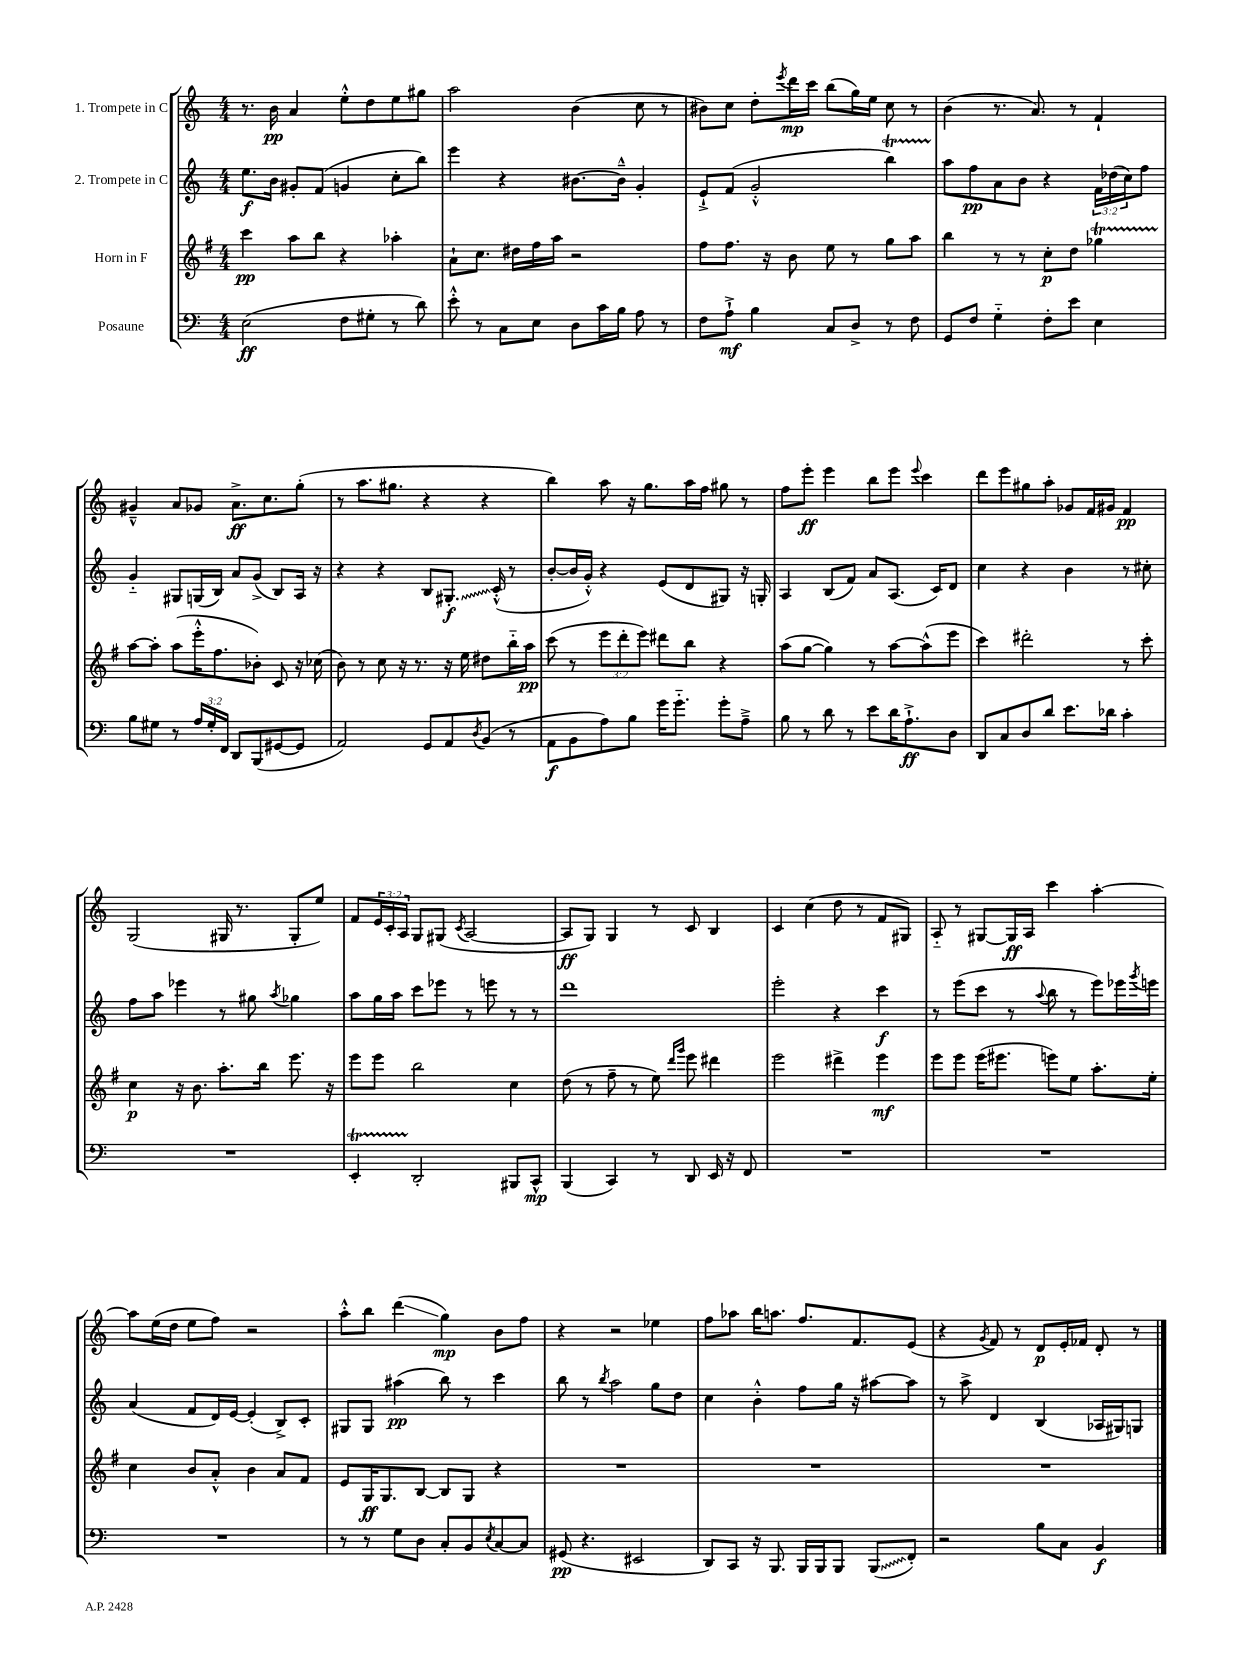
<<
\new StaffGroup <<
\new Staff = "s0" \with { instrumentName = "1. Trompete in C" } {
    \clef treble \key c \major \numericTimeSignature \time 4/4 \override Staff.TupletNumber.text = #tuplet-number::calc-fraction-text
    r8. b'16\pp a'4 e''8-.-^ d''8 e''8 gis''8 |
    a''2 b'4( c''8 r8 |
    bis'8) c''8 d''8-. \acciaccatura { e'''8 } d'''16\mp c'''16 b''8( g''16) e''16 c''8 r8 |
    b'4( r8. a'8.) r8 f'4-! |
    gis'4---^ a'8 ges'8 a'8.->\ff c''8. g''8-.( |
    r8 a''8. gis''8. r4 r4 |
    b''4) a''8 r16 g''8. a''16 f''16 gis''8 r8 |
    f''8 e'''8-.\ff e'''4 b''8 e'''8 \appoggiatura { e'''8 } c'''4 |
    d'''8 e'''8 gis''8 a''8-. ges'8 f'16 gis'16 f'4\pp |
    g2( gis16 r8. gis8-. e''8) |
    f'8 \tuplet 3/2 { e'16 c'16-. a16 } g8 gis8( \acciaccatura { c'8 } a2~ |
    a8\ff g8) g4 r8 c'8 b4 |
    c'4 c''4( d''8 r8 f'8 gis8) |
    a8-_ r8 gis8~ gis16\ff a16 c'''4 a''4~-. |
    a''8 e''16( d''16 e''8 f''8) r2 |
    a''8-.-^ b''8 d'''4\glissando( g''4\mp) b'8 f''8 |
    r4 r2 ees''4 |
    f''8 aes''8 b''16 a''8. f''8. f'8. e'8( |
    r4 \acciaccatura { g'8 } f'8) r8 d'8\p e'16-. fes'16 d'8-. r8 \bar "|." |
}
\new Staff = "s1" \with { instrumentName = "2. Trompete in C" } {
    \clef treble \key c \major \numericTimeSignature \time 4/4 \override Staff.TupletNumber.text = #tuplet-number::calc-fraction-text
    e''8.\f b'16 gis'8-. f'8( g'4 c''8-. b''8) |
    e'''4 r4 bis'8.~ bis'16---^ g'4-. |
    e'8-!-> f'8( g'2-.-^ b''4\startTrillSpan) |
    a''8\stopTrillSpan f''8\pp a'8 b'8 r4 \tuplet 3/2 { f'16 des''16( c''16) } f''8 |
    g'4-_ gis8 g16( b16) a'8 g'8->( b8) a16 r16 |
    r4 r4 b8 \once \override Glissando.style = #'zigzag gis8.-.\glissando\f c'16-.-^( r8 |
    b'8~-. b'16 g'16-.-^) r4 e'8( d'8 gis8) r16 g16-. |
    a4 b8( f'8) a'8 a8.( c'16) d'8 |
    c''4 r4 b'4 r8 cis''8-. |
    f''8 a''8 ees'''4 r8 gis''8 \acciaccatura { a''8 } ges''4 |
    a''8 g''16 a''16 c'''8 ees'''8 r8 e'''8 r8 r8 |
    d'''1 |
    e'''2-. r4 c'''4\f |
    r8 e'''8( c'''8 r8 \appoggiatura { a''8 } b''8 r8 e'''8) ees'''16 \acciaccatura { g'''8 } e'''16 |
    a'4( f'8 d'16) e'16~ e'4-.( b8->) c'8-. |
    gis8 gis8 ais''4\pp( b''8) r8 c'''4 |
    b''8 r8 \acciaccatura { b''8 } a''2 g''8 d''8 |
    c''4 b'4-.-^ f''8 g''16 r16 ais''8~ ais''8 |
    r8 a''8-> d'4 b4( aes16 gis16) g8 \bar "|." |
}
\new Staff = "s2" \with { instrumentName = "Horn in F" } {
    \clef treble \key g \major \numericTimeSignature \time 4/4 \override Staff.TupletNumber.text = #tuplet-number::calc-fraction-text
    c'''4\pp a''8 b''8 r4 aes''4-. |
    a'8-! c''8. dis''16 fis''16 a''16 r2 |
    fis''8 fis''8. r16 b'8 e''8 r8 g''8 a''8 |
    b''4 r8 r8 c''8-.\p d''8 ges''4\startTrillSpan |
    a''8~\stopTrillSpan a''8-. a''8( e'''16-.-^ fis''8. bes'8-.) c'8 r16 ces''16( |
    b'8) r8 c''8 r16 r8. r16 e''16 dis''8 b''16-_ a''16\pp |
    c'''8( r8 \tuplet 3/2 { e'''8 d'''8-. e'''8) } dis'''8 b''8 r4 |
    a''8( g''8~ g''4) r8 a''8~ a''8-^( e'''8 |
    c'''4) dis'''2-. r8 c'''8-. |
    c''4\p r16 b'8. a''8.-. b''16 e'''8. r16 |
    e'''8 e'''8 b''2 c''4 |
    d''8( r8 fis''8-- r8 e''8) \grace { d'''16 g'''16 } e'''8 dis'''4 |
    e'''2 dis'''4-> e'''4\mf |
    e'''8 e'''8 e'''16( eis'''8. e'''8) e''8 a''8.-. e''16-. |
    c''4 b'8 a'8-.-^ b'4 a'8 fis'8 |
    e'8 g16\ff g8. b8~ b8 g8 r4 |
    R1 |
    R1 |
    R1 \bar "|." |
}
\new Staff = "s3" \with { instrumentName = "Posaune" } {
    \clef bass \key c \major \numericTimeSignature \time 4/4 \override Staff.TupletNumber.text = #tuplet-number::calc-fraction-text
    e2\ff( f8 gis8-. r8 d'8) |
    e'8-.-^ r8 c8 e8 d8 c'16 b16 a8 r8 |
    f8 a8-!->\mf b4 c8 d8-> r8 f8 |
    g,8 f8 g4-_ f8-. e'8 e4 |
    b8 gis8 r8 \tuplet 3/2 { a16 gis16-. f,16 } d,8 b,,8( gis,8~ gis,8 |
    a,2) g,8 a,8 \acciaccatura { d8 } b,8( r8 |
    a,8\f b,8 a8) b8 g'16 g'8.-_ g'8-. a8---> |
    b8 r8 d'8 r8 e'8 d'16 a8.-!->\ff d8 |
    d,8 c8 d8 d'8 e'8. des'16 c'4-. |
    R1 |
    e,4-.\startTrillSpan d,2-.\stopTrillSpan bis,,8 c,8-^\mp |
    b,,4( c,4) r8 d,8 e,16 r16 f,8 |
    R1 |
    R1 |
    R1 |
    r8 r8 g8 d8 c8-. b,8 \acciaccatura { e8 } c8~ c8 |
    gis,8\pp( r4. eis,2 |
    d,8) c,8 r16 b,,8. b,,16 b,,16 b,,8 \once \override Glissando.style = #'zigzag b,,8\glissando( f,8-.) |
    r2 b8 c8 b,4\f \bar "|." |
}
>>
>>
\layout { \context { \Score \remove "Bar_number_engraver" } }
